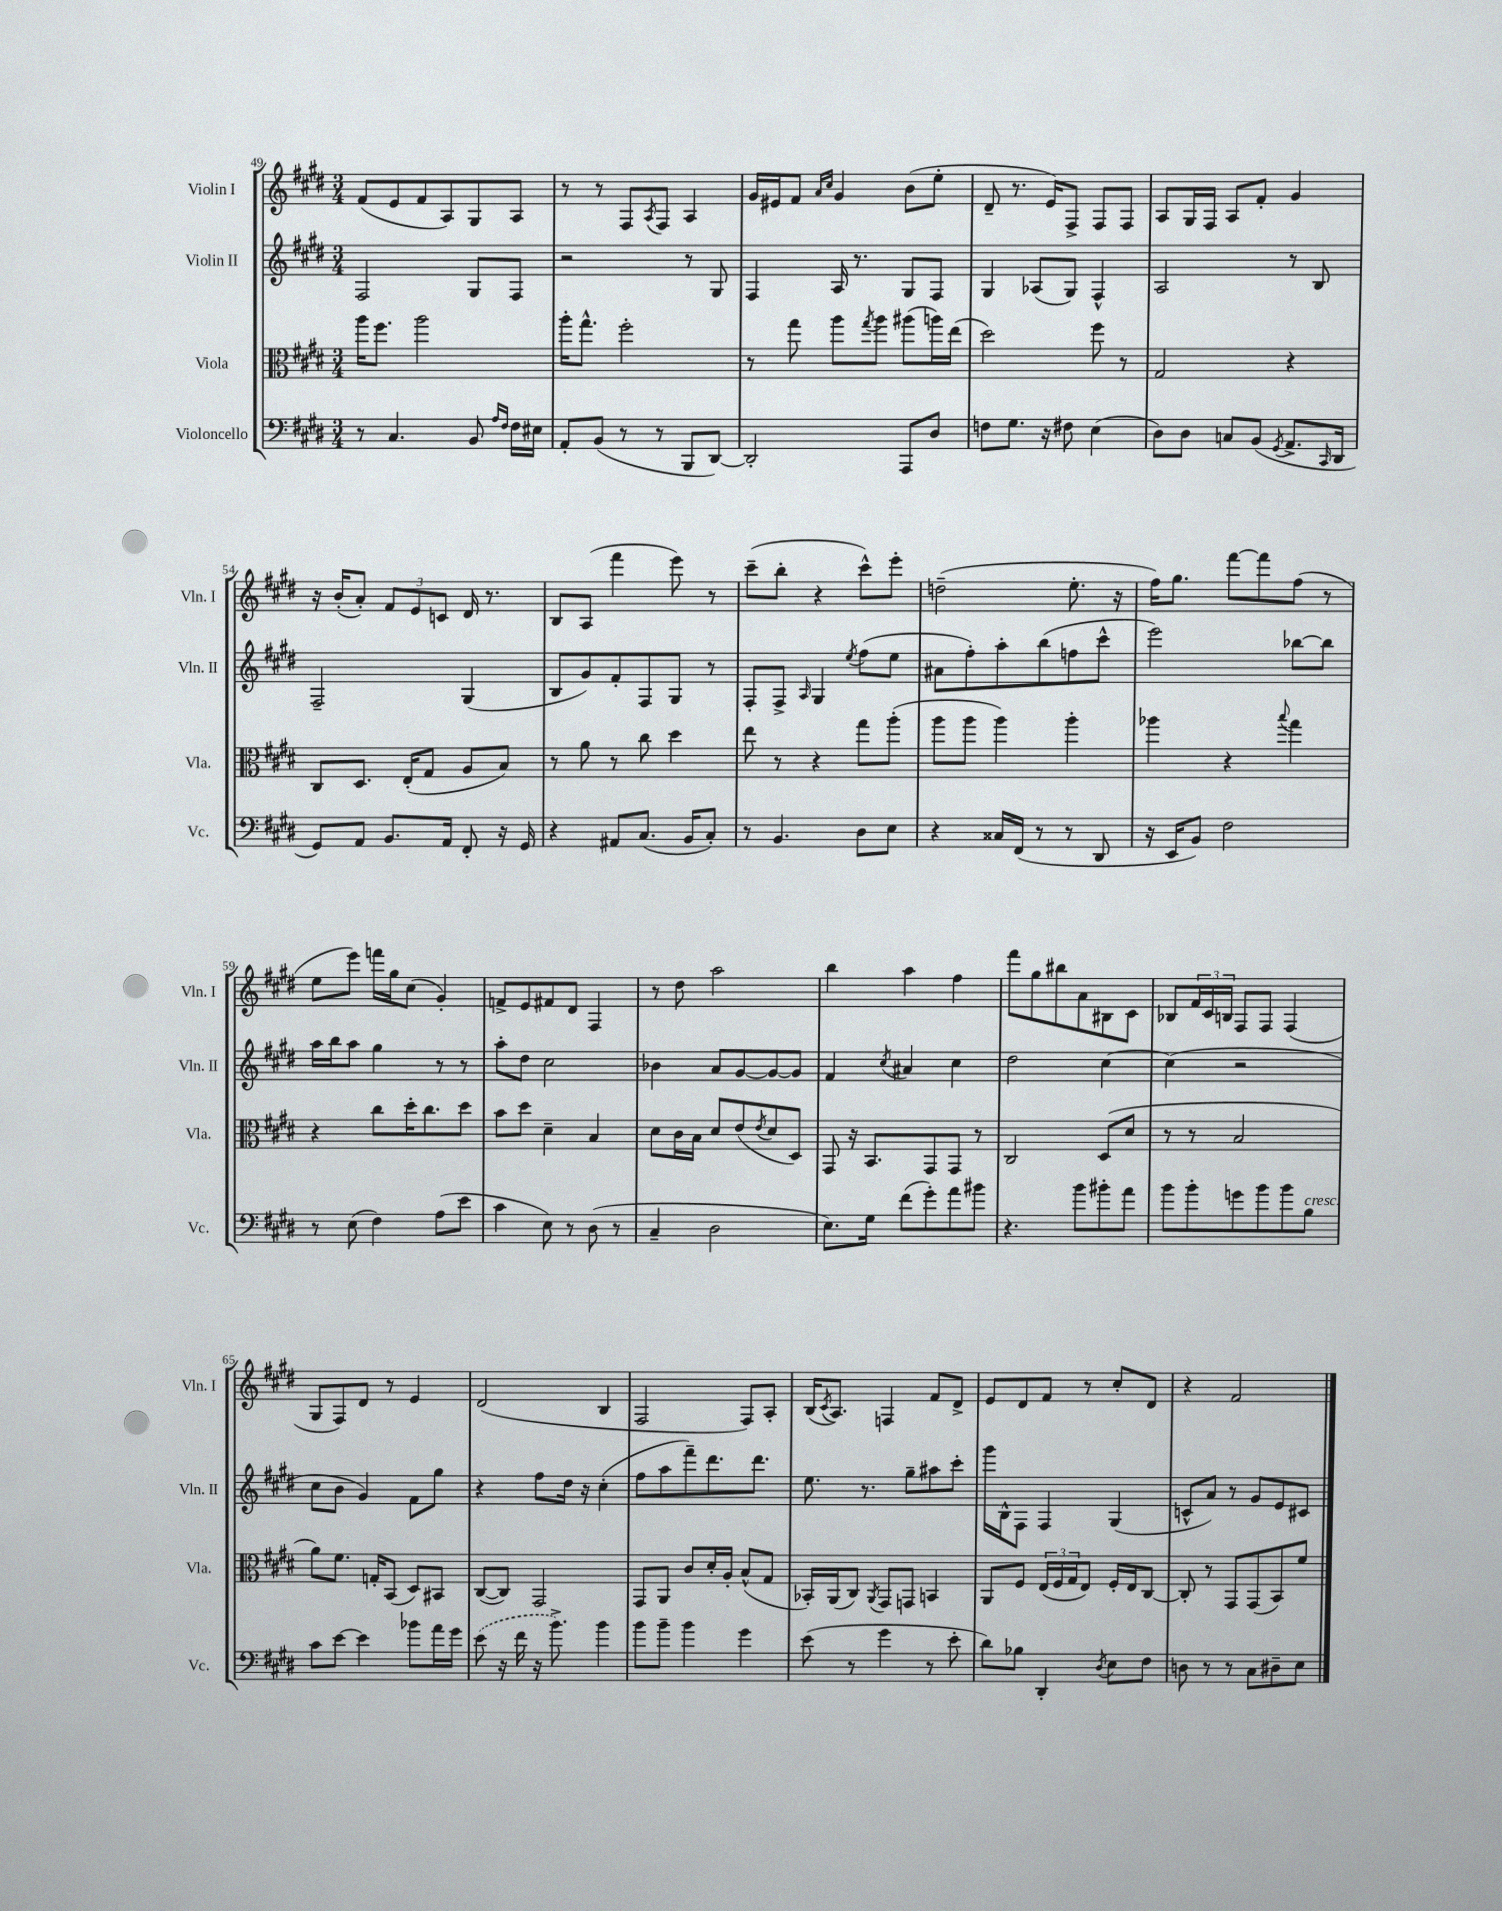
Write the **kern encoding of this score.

**kern	**kern	**kern	**kern
*part4	*part3	*part2	*part1
*staff4	*staff3	*staff2	*staff1
*I"Violoncello	*I"Viola	*I"Violin II	*I"Violin I
*I'Vc.	*I'Vla.	*I'Vln. II	*I'Vln. I
*clefF4	*clefC3	*clefG2	*clefG2
*k[f#c#g#d#]	*k[f#c#g#d#]	*k[f#c#g#d#]	*k[f#c#g#d#]
*M3/4	*M3/4	*M3/4	*M3/4
=49	=49	=49	=49
8r	16aa\KL	2F#/	(8f#/L
.	8.ff#\J	.	.
4.C#/	.	.	8e/
.	2aa\	.	8f#/
.	.	.	8A/)
8BB/	.	8G#/L	8G#/
16qqA/LL	.	.	.
16qqF#/JJ	.	.	.
16F#\LL	.	8F#/J	8A/J
16E#X\JJ	.	.	.
=50	=50	=50	=50
8AA'/L	16aa'\KL	2r	8r
.	8.gg#^^\J	.	.
(8BB/J	.	.	8r
8r	2ff#'\	.	8F#/L
.	.	.	8qA/
8r	.	.	8F#/J
8BBB/L	.	8r	4A/
[8DD#/J)	.	8G#/	.
=51	=51	=51	=51
2DD#'/]	8r	4F#/	16g#/LL
.	.	.	16e#X/J
.	8gg#\	.	8f#/J
.	.	.	16qqa/LL
.	.	.	16qqcc#/JJ
.	8aa\L	16A/	4g#/
.	.	8.r	.
.	8qgg#/	.	.
.	8aa\J	.	.
8AAA/L	(8aa#X\L	8G#/L	(8b\L
8D#/J	16aan\L)	8F#/J	8ee'\J
.	(16ee\JJ	.	.
=52	=52	=52	=52
8Fn\L	2dd#\)	4G#/	8d#~/
8.G#\J	.	.	8.r
.	.	(8A-X/L	.
16r	.	.	16e/KL)
8F#X\	.	8G#/J)	8F#^/J
(4E\	8ff#\	4F#^^/	8F#/L
.	8r	.	8F#/J
=53	=53	=53	=53
8D#\L)	2G#/	2A/	8A/L
8D#\J	.	.	16G#/L
.	.	.	16F#/JJ
8Cn/L	.	.	8A/L
(8BB/J	.	.	8f#'/J
8qGG#/	.	.	.
8.AA^/L	4r	8r	4g#/
.	.	8B/	.
16qqCC#/	.	.	.
16DD#/Jk	.	.	.
!!LO:LB:g=z
=54	=54	=54	=54
8GG#/L)	8C#/L	2F#~/	16r
.	.	.	(16b'/KL
8AA/J	8.D#/J	.	8a'/J)
8.BB/L	.	.	12f#/L
.	(16E'/KL	.	.
.	.	.	12e/
.	8G#/J	.	.
.	.	.	12cn/J
16AA/Jk	.	.	.
8FF#'/	8A/L	(4G#/	16d#/
.	.	.	8.r
16r	8B/J)	.	.
16GG#/	.	.	.
=55	=55	=55	=55
4r	8r	8B/L	8B/L
.	8a\	8g#/)	(8A/J
8AA#X/L	8r	8f#'/	4fff#\
(8.C#/J	8cc#\	8F#/	.
.	4dd#\	8G#/J	8eee\)
16BB/KL	.	.	.
8C#'/J)	.	8r	8r
=56	=56	=56	=56
8r	8ee\	8F#'/L	(8ccc#~\L
4.BB/	8r	8F#^/J	8bb'\J
.	.	16qqA/	.
.	4r	4G#/	4r
.	.	8qee/	.
8D#\L	8gg#\L	(8ff#\L	8ccc#^^\L)
8E\J	(8aa'\J	8ee\J	8eee'\J
=57	=57	=57	=57
4r	8aa\L	8a#X\L	(2ddn~\
.	8aa\J	8ff#'\)	.
16C##X/LL	4aa\)	8aa'\	.
(16FF#/JJ	.	.	.
8r	.	(8bb\	.
8r	4aa'\	8ffn\	8.ee'\
8DD#/	.	8ccc#^^\J	.
.	.	.	16r
=58	=58	=58	=58
16r	4aa-X\	2eee\)	16ff#\KL)
16EE/KL	.	.	8.gg#\J
8BB/J)	.	.	.
2F#\	4r	.	[8fff#\L
.	.	.	8fff#\]
.	8qqbb/	.	.
.	4gg#\	[8bb-X\L	(8ff#\J
.	.	8bb-\J]	8r
!!LO:LB:g=z
=59	=59	=59	=59
8r	4r	16aa\LL	8ee\L
.	.	16bb\J	.
(8E\	.	8aa\J	8eee\J)
4F#\)	8cc#\L	4gg#\	16fffn\LL
.	.	.	16gg#\J
.	16dd#'\K	.	(8cc#\J
.	8.cc#\	.	.
(8A\L	.	8r	4g#'/)
8e\J	8dd#\J	8r	.
=60	=60	=60	=60
4c#\	8b\L	8aa'\L	8fn^/L
.	8dd#\J	8dd#\J	8e/
8E\)	4d#~\	2cc#\	8f#X/
8r	.	.	8d#/J
(8D#\	4B/	.	4F#/
8r	.	.	.
=61	=61	=61	=61
4C#~/	8d#\L	4b-X\	8r
.	16c#\L	.	8dd#\
.	16B\JJ	.	.
2D#\	8d#/L	8a/L	2aa\
.	(8e/	[8g#/	.
.	8qe/	.	.
.	8d#/	8g#/_	.
.	8D#/J)	8g#/J]	.
=62	=62	=62	=62
8.E\L)	8GG#/	4f#/	4bb\
.	16r	.	.
16G#\Jk	8.BB/L	.	.
.	.	8qcc#/	.
(8f#\L	.	4a#X/	4aa\
8g#'\)	8GG#/	.	.
8a\	8GG#/J	4cc#\	4ff#\
8b#X\J	8r	.	.
=63	=63	=63	=63
4.r	2C#/	2dd#\	8fff#\L
.	.	.	8gg#\
.	.	.	8bb#X\
8b\L	.	.	8a\
8b#X'\	(8D#/L	[4cc#\	8B#X\
8a\J	8d#/J	.	8c#\J
=64	=64	=64	=64
8b\L	8r	(4cc#\]	8B-X/L
8b'\	8r	.	24f#/L
.	.	.	24c#/
.	.	.	24Bn/JJ
8gn\	2B/	2r	8F#/L
8b\	.	.	8F#/J
8b\	.	.	(4F#/
!LO:TX:a:i:t=cresc.	!	!	!
8B\J	.	.	.
!!LO:LB:g=z
=65	=65	=65	=65
8c#\L	8a\L)	8cc#\L	8G#/L
[8e\J	8.f#\J	8b\J	8F#/)
4e\]	.	4g#/)	8d#/J
.	16Gn'/KL	.	.
.	(8BB/J	.	8r
8b-X\L	8D#/L)	8f#\L	4e/
16a\L	8BB#X/J	8gg#\J	.
16g#\JJ	.	.	.
=66	=66	=66	=66
(8e\	([8C#/L	4r	(2d#/
16r	8C#/J])	.	.
16f#\	.	.	.
16r	2GG#/	8ff#\L	.
8.b^\)	.	.	.
.	.	16dd#\Jk	.
.	.	16r	.
4b\	.	(4cc#'\	4B/
=67	=67	=67	=67
8b\L	8GG#/L	8ff#\L	2F#/
8b~\J	8AA/J	8aa\	.
4b\	8c#/L	8fff#~\)	.
.	16d#'/L	8.ddd#\	.
.	16A'/JJ	.	.
4g#\	(8B^^/L	.	8F#/L)
.	.	8.ddd#\J	.
.	8G#/J	.	8A'/J
=68	=68	=68	=68
(8e\	16BB-X'/LL)	8.ee\	(16B/KL
.	.	.	8qc#/
.	(16AA/J	.	8.A/J)
8r	8C#/J)	.	.
.	.	8.r	.
.	8qAA/	.	.
4g#\	8GG#/L	.	4Fn/
.	8GGn/J	8gg#~\L	.
8r	4BBn/	8aa#X\	8f#/L
8e'\	.	8ccc#'\J	8d#^/J
=69	=69	=69	=69
8d#\L)	8AA/L	16ggg#\LL	8e/L
.	.	16B^^\J	.
8B-X\J	8F#/J	8F#\J	8d#/
4DD#'/	(24E/LL	4F#/	8f#/J
.	24F#/	.	.
.	24G#/J	.	.
.	8E/J)	.	8r
8qD#/	.	.	.
8E\L	16F#'/LL	(4G#/	8cc#'/L
.	16E/J	.	.
8F#\J	[8C#/J	.	8d#/J
=70	=70	=70	=70
8Dn\	8C#'/]	8cn^^/L	4r
8r	8r	8a/J)	.
8r	8GG#/L	8r	2f#/
8C#\L	(8GG#/	8g#/L	.
8D#X~\	8BB/)	8e/	.
8E\J	8f#/J	8c#X/J	.
==	==	==	==
*-	*-	*-	*-
